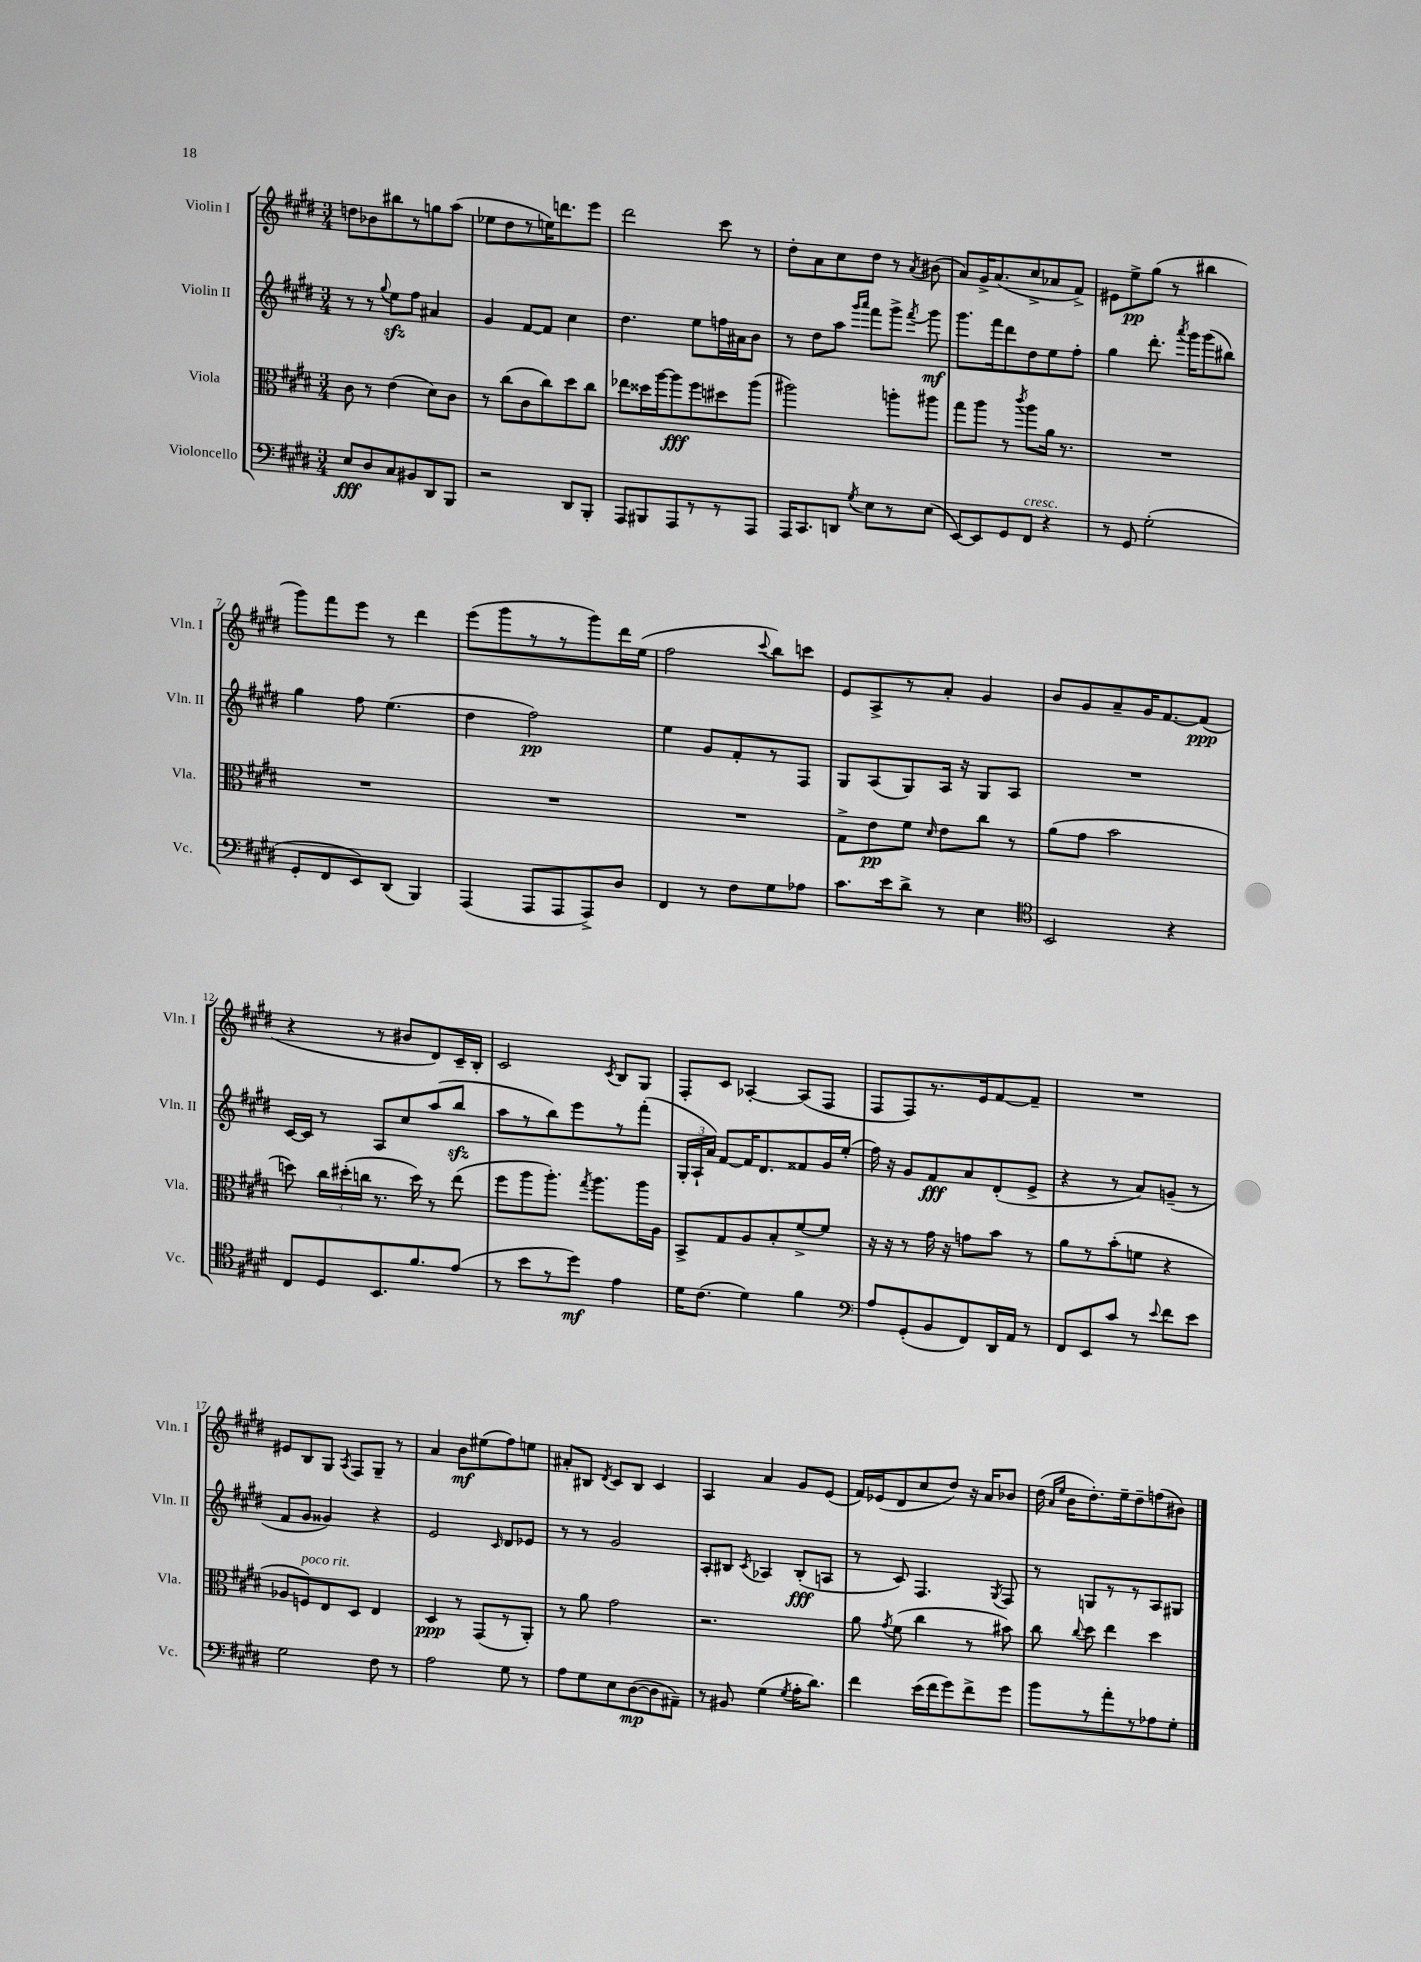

**kern	**kern	**kern	**kern
*staff4	*staff3	*staff2	*staff1
*clefF4	*clefC3	*clefG2	*clefG2
*k[f#c#g#d#]	*k[f#c#g#d#]	*k[f#c#g#d#]	*k[f#c#g#d#]
*M3/4	*M3/4	*M3/4	*M3/4
8E	8c#	8r	8dd
8D#	8r	8r	8b-
.	.	8qqgg#	.
8C#	(4e	8ee	8bb#
8BB#	.	8ff#	8r
8DD#	8d#)	4a#	8gg
8BBB	8c#	.	(8aa
=	=	=	=
2r	8r	4g#	8ee-
.	(8cc#	.	8dd#
.	8c#	[8f#	8r
.	8cc#)	8f#]	16ee)
.	.	.	8.ddd
8DD#	8dd#	4cc#	.
8BBB'	8cc#	.	8eee
=	=	=	=
8AAA	8ee-	4.dd#	2ddd#
8BBB#	16dd##	.	.
.	[16aa	.	.
8AAA	8aa]	.	.
8r	8ff#	8ee	.
8r	8dd#	16ff	8ccc#
.	.	16a#	.
8AAA	(8aa	8b	8r
=	=	=	=
16AAA	2aa#)	8r	8dd#'
8.CC#	.	.	.
.	.	8dd#	8a
8DD	.	8aa	8cc#
.	.	16qqggg#	.
8qG#	.	16qqaaa	.
8E	.	8fff#	8dd#
8r	8aa'	8ggg#^	8r
.	.	8qfff#	8qa
(8E	8aa#	8ggg#	(8b#
=	=	=	=
[8EE)	8gg#	8.ggg#	8a)
8EE]	8aa	.	16g#^
.	.	16fff#	(8.a
8GG#	8r	8ddd#	.
.	8qccc#	.	.
8FF#	8aa	8dd#	8cc#^
4r	16a	8ee	8a-
.	8.r	.	.
.	.	8ff#'	8f#^)
=	=	=	=
8r	2.r	4gg#	8e#
8GG#	.	.	8ee^
(2G#'	.	8.ddd#'	(8gg#
.	.	.	8r
.	.	8qaaa	.
.	.	16ggg#	.
.	.	(8ggg#	4bb#
.	.	8bb#)	.
=	=	=	=
8GG#'	2.r	4gg#	8ggg#)
8FF#	.	.	8fff#
8EE)	.	8ff#	8eee
(8DD#	.	(4.ee	8r
4BBB)	.	.	4ddd#
=	=	=	=
(4AAA	2.r	4dd#	(8eee
.	.	.	8ggg#
8AAA	.	2ff#)	8r
8AAA	.	.	8r
8AAA^)	.	.	8ggg#)
8D#	.	.	16ddd#
.	.	.	(16ee
=	=	=	=
4FF#	2.r	4ee	2ff#
8r	.	8g#	.
8F#	.	8f#'	.
.	.	.	8qqccc#
8G#	.	8r	8bb)
8A-	.	8F#	8ccc
=	=	=	=
8.c#	8G#^	8G#	8e
.	8e	(8A	8A^
16e	.	.	.
8d#^	8f#	8G#)	8r
.	16qqd#	.	.
8r	8e	16A	8a'
.	.	16r	.
4E	8cc#	8G#	4g#
.	8r	8A	.
=	=	=	=
*clefC4	*	*	*
2BB	(8a	2.r	8b
.	8g#	.	8g#
.	2b	.	8a~
.	.	.	16g#
.	.	.	[8.f#
4r	.	.	.
.	.	.	(8f#]
=	=	=	=
8C#	8dd)	[16c#	4r
.	.	16c#]	.
8D#	24cc#	8r	.
.	(24dd#'	.	.
.	24cc	.	.
8.BB	8.r	8A	8r
.	.	8cc#	8b#
8.f#	16dd#)	.	.
.	8r	(8aa	8d#)
(8e	(8ee	8bb	16c#~
.	.	.	16B'
=	=	=	=
8r	8ff#	8aa	2c#
8b	8aa	8r	.
8r	8.aa')	8bb)	.
8dd#)	.	8eee	.
.	8qgg#	.	.
.	8.aa	.	.
.	.	.	8qc#
4e	.	8r	8B
.	16aa	(8fff#'	8G#
.	16A	.	.
=	=	=	=
16d#	8BB^	24G#'	8F#'
.	.	24A`	.
(8.c#	.	.	.
.	.	24a)	.
.	8G#	[8f#	8c#
4d#)	8A	16f#]	[4A-'
.	.	8.d#	.
.	8B'	.	.
4f#	[8f#^	8f##	(8A-]
.	8f#]	16g#	8F#
.	.	(16ee'	.
=	=	=	=
*clefF4	*	*	*
8A	16r	16ff#)	8F#
.	16r	16r	.
(8GG#'	8r	8g#	8F#)
8BB	16g#	8f#	8.r
.	16r	.	.
8FF#)	8g	8a	.
.	.	.	16e
16DD#	8b	(8d#'	[8f#
16AA	.	.	.
8r	8r	8e^	8f#~]
=	=	=	=
8FF#	8a	4r	2.r
8EE	8r	.	.
8c#	(8b'	8r	.
8r	8f	8a)	.
8qqe	.	.	.
8f#	4r	(8g~	.
8e	.	8r	.
=	=	=	=
2G#	8A-	8f#	8e#
.	8F)	8g#	8B
.	8E	4g##)	8G#
.	.	.	8qA
.	8D#	.	8F#
8F#	4E	4r	8G#~
8r	.	.	8r
=	=	=	=
2A	4D#	2e	4a
.	8r	.	8b
.	(8GG#	.	(8ee#
.	.	16qqc#	.
8G#	8r	8d#	8ff#)
8r	8AA')	8e-	8ee
=	=	=	=
8A	8r	8r	8a#'
8G#	8a	8r	8B#
.	.	.	8qd#
8E	2g#	2g#	8c#
([8D#	.	.	8B#
8D#]	.	.	4c#
8AA#~)	.	.	.
=	=	=	=
8r	2.r	8A'	4A
8BB#	.	8B#	.
.	.	8qc#	.
(4G#	.	4A-	4a
8qG#	.	.	.
16A'	.	(8B#'	8g#
8.d#)	.	.	.
.	.	8A	(8e
=	=	=	=
4f#	8a	8r	16f#)
.	.	.	(16e-
.	8qg#	.	.
.	(8f#	8c#)	8d#
(16e	4cc#	4.F#	8cc#
16f#	.	.	.
8g#)	.	.	8dd#)
8f#^	8r	.	16r
.	.	.	16a
.	.	8qG#	.
8g#	8b#)	8F#	8b-
=	=	=	=
8b	8cc#	8r	(16dd#
.	.	.	16qqa
.	.	.	16qqee
.	.	.	16b
.	8qqcc#	.	.
8r	8dd#	8G	8.dd#')
8a'	4ee	8r	.
.	.	.	16ee~
8r	.	8r	8dd#~
8A-	4dd#	8A	(8ff
8G#'	.	8G#	8b#)
==	==	==	==
*-	*-	*-	*-
